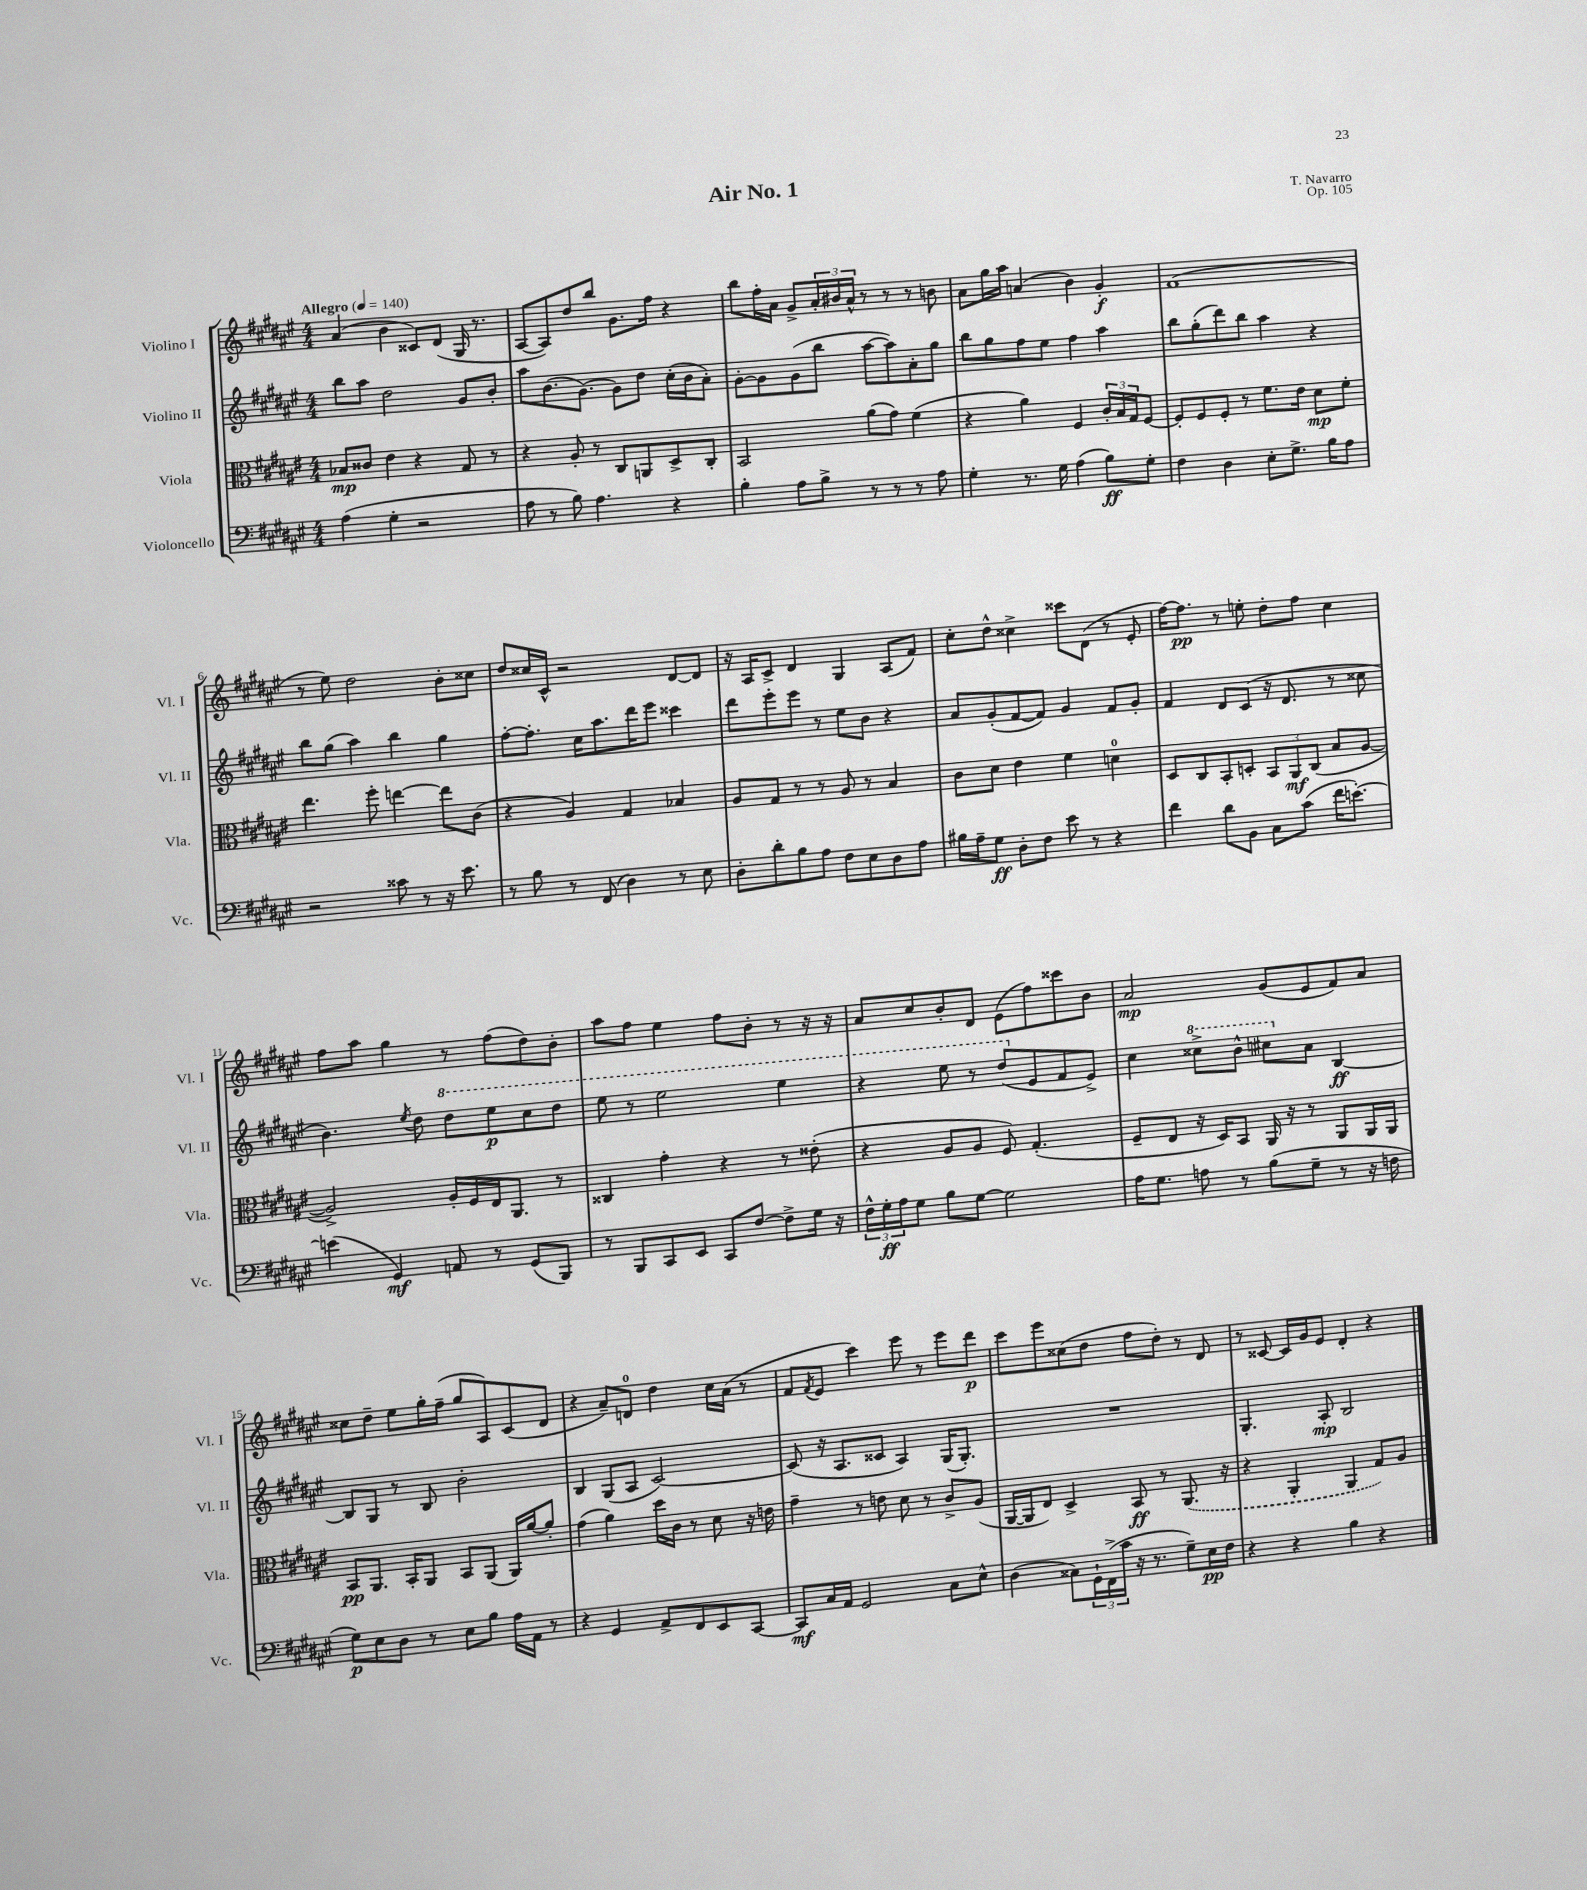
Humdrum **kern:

**kern	**dynam	**kern	**dynam	**kern	**dynam	**kern	**dynam
*part4	*part4	*part3	*part3	*part2	*part2	*part1	*part1
*staff4	*staff4	*staff3	*staff3	*staff2	*staff2	*staff1	*staff1
*I"Violoncello	*	*I"Viola	*	*I"Violino II	*	*I"Violino I	*
*I'Vc.	*	*I'Vla.	*	*I'Vl. II	*	*I'Vl. I	*
*clefF4	*	*clefC3	*	*clefG2	*	*clefG2	*
*k[f#c#g#d#a#e#]	*	*k[f#c#g#d#a#e#]	*	*k[f#c#g#d#a#e#]	*	*k[f#c#g#d#a#e#]	*
*M4/4	*	*M4/4	*	*M4/4	*	*M4/4	*
*MM140	*	*MM140	*	*MM140	*	*MM140	*
=1	=1	=1	=1	=1	=1	=1	=1
!	!	!	!	!	!	!LO:TX:a:B:t=Allegro	!
(4A#\	.	8B-X/L	mp	8bb\L	.	(4a#/	.
.	.	8c##X/J	.	8aa#\J	.	.	.
4G#'\	.	4e#\	.	2dd#\	.	4b\	.
2r	.	4r	.	.	.	8c##X/L)	.
.	.	.	.	.	.	(8d#/J	.
.	.	8G#/	.	8g#/L	.	16G#/	.
.	.	.	.	.	.	8.r	.
.	.	8r	.	8b'/J	.	.	.
=2	=2	=2	=2	=2	=2	=2	=2
8A#\	.	4r	.	8aa#\L	.	[8A#/L	.
8r	.	.	.	(8.b\	.	8A#/])	.
8B\)	.	8A#'/	.	.	.	8dd#/	.
.	.	.	.	[8.g#\J)	.	.	.
4.A#\	.	8r	.	.	.	8bb/J	.
.	.	8C#/L	.	8g#\L]	.	8.g#\L	.
.	.	8AAn/	.	8dd#\J	.	.	.
.	.	.	.	.	.	16ff#\Jk	.
4r	.	8D#^/	.	(16cc#'\LL	.	4r	.
.	.	.	.	16b\J	.	.	.
.	.	8C#'/J	.	8a#'\J)	.	.	.
=3	=3	=3	=3	=3	=3	=3	=3
4B'\	.	2BB/	.	[8g#'\L	.	8bb\L	.
.	.	.	.	8g#\]	.	16ff#'\L	.
.	.	.	.	.	.	16a#\JJ	.
8A#\L	.	.	.	(8g#\	.	8g#^/L	.
8B^\J	.	.	.	8bb\J	.	24a#'/L	.
.	.	.	.	.	.	24b#X/	.
.	.	.	.	.	.	24a#^^/JJ	.
8r	.	(8a#\L	.	[8aa#\L	.	8r	.
8r	.	8g#\J)	.	8aa#\])	.	8r	.
8r	.	(4f#\	.	8a#'\	.	8r	.
8A#\	.	.	.	8gg#\J	.	8bn\	.
=4	=4	=4	=4	=4	=4	=4	=4
4G#'\	.	4r	.	8bb\L	.	8a#\L	.
.	.	.	.	8gg#\	.	16gg#\L	.
.	.	.	.	.	.	16aa#\JJ	.
8.r	.	4a#\)	.	8ff#\	.	(4an/	.
.	.	.	.	8ee#\J	.	.	.
16G#\	.	.	.	.	.	.	.
(4A#\	.	4F#/	.	4ff#\	.	4b\)	.
8B\L)	ff	24c#'/LL	.	4aa#\	.	4g#'/	f
.	.	24B/	.	.	.	.	.
.	.	24G#/J	.	.	.	.	.
8G#'\J	.	[8F#/J	.	.	.	.	.
=5	=5	=5	=5	=5	=5	=5	=5
4F#\	.	8F#'/L]	.	8bb\L	.	(1f#	.
.	.	8F#/	.	(8gg#'\	.	.	.
4D#\	.	8F#'/J	.	8ddd#\)	.	.	.
.	.	8r	.	8bb\J	.	.	.
8E#'\L	.	8.f#\L	.	4aa#\	.	.	.
8.G#^\J	.	.	.	.	.	.	.
.	.	16e#\Jk	.	.	.	.	.
.	.	8d#\L	mp	4r	.	.	.
16B\KL	.	.	.	.	.	.	.
8A#\J	.	8f#'\J	.	.	.	.	.
!!LO:LB:g=z
=6	=6	=6	=6	=6	=6	=6	=6
2r	.	4.ee#\	.	8bb\L	.	8r	.
.	.	.	.	(8gg#\J	.	8ee#\)	.
.	.	.	.	4aa#\)	.	2dd#\	.
.	.	8ff#'\	.	.	.	.	.
8c##X\	.	[4een\	.	4bb\	.	.	.
8r	.	.	.	.	.	.	.
16r	.	8ee\L]	.	4gg#\	.	8b'\L	.
8.e#\	.	.	.	.	.	.	.
.	.	(8c#\J	.	.	.	8cc##X\J	.
=7	=7	=7	=7	=7	=7	=7	=7
8r	.	4r	.	[8ff#'\L	.	8dd#/L	.
8B\	.	.	.	8.ff#'\J]	.	16cc##X/L	.
.	.	.	.	.	.	16c#^^/JJ	.
8r	.	4A#/)	.	.	.	2r	.
.	.	.	.	16cc#\KL	.	.	.
(8FF#/	.	.	.	8.aa#\	.	.	.
4D#\)	.	4G#/	.	.	.	.	.
.	.	.	.	16ddd#\K	.	.	.
.	.	.	.	8eee#\J	.	.	.
8r	.	4B-X/	.	4ccc##X\	.	[8d#/L	.
8E#\	.	.	.	.	.	8d#/J]	.
=8	=8	=8	=8	=8	=8	=8	=8
8D#'\L	.	8A#/L	.	8ddd#\L	.	16r	.
.	.	.	.	.	.	16A#/KL	.
8d#'\	.	8G#/J	.	8eee#'\	.	8c#^/J	.
8B\	.	8r	.	8eee#\J	.	4d#/	.
8A#\J	.	8r	.	8r	.	.	.
8F#\L	.	8A#/	.	8ee#\L	.	4G#/	.
8E#\	.	8r	.	8b\J	.	.	.
8D#\	.	4B/	.	4r	.	(8A#/L	.
8A#\J	.	.	.	.	.	8f#/J)	.
=9	=9	=9	=9	=9	=9	=9	=9
16B#X\LL	.	8c#\L	.	8a#/L	.	8cc#'\L	.
16A#~\J	.	.	.	.	.	.	.
8G#\J	ff	8d#\J	.	(8g#'/	.	8dd#^^\J	.
8D#'\L	.	4e#\	.	[8f#/	.	4cc##X^\	.
8F#\J	.	.	.	8f#/J])	.	.	.
8e#\	.	4f#\	.	4g#/	.	8ccc##X\L	.
8r	.	.	.	.	.	(8d#\J	.
4r	.	4dn\	.	8f#/L	.	8r	.
.	.	.	.	8g#'/J	.	8e#'/	.
=10	=10	=10	=10	=10	=10	=10	=10
4f#\	.	8D#/L	.	4f#/	.	[16ff#\KL)	.
.	.	.	.	.	.	8.ff#\J]	pp
.	.	8C#/	.	.	.	.	.
8d#\L	.	8BB'/	.	8d#/L	.	8r	.
8BB\J	.	8Dn'/J	.	(8c#/J	.	8een'\	.
8C#\L	.	12BB/L	.	16r	.	8dd#'\L	.
.	.	.	.	8.d#/	.	.	.
.	.	12AA#/	mf	.	.	.	.
(8c#\J	.	.	.	.	.	8ff#\J	.
.	.	(12C#/J	.	.	.	.	.
16f#\KL	.	8B/L	.	8r	.	4cc#\	.
[8.en'\J)	.	.	.	.	.	.	.
.	.	[8A#/J	.	8cc##X\	.	.	.
!!LO:LB:g=z
=11	=11	=11	=11	=11	=11	=11	=11
(4en\]	.	2A#^/])	.	4.b\)	.	8ff#\L	.
.	.	.	.	.	.	8aa#\J	.
4GG#/)	mf	.	.	.	.	4gg#\	.
.	.	.	.	8qee#/	.	.	.
.	.	.	.	8dd#\	.	.	.
*	*	*	*	*8va	*	*	*
8AAn/	.	16A#'/LL	.	8ddd#\L	.	8r	.
.	.	16F#/	.	.	.	.	.
8r	.	16E#/J	.	8eee#\	p	(8ff#\L	.
.	.	8.AA#/J	.	.	.	.	.
(8GG#/L	.	.	.	8ccc#\	.	8dd#\)	.
8BBB/J)	.	8r	.	8ddd#\J	.	8b'\J	.
=12	=12	=12	=12	=12	=12	=12	=12
8r	.	4C##X/	.	8eee#\	.	8aa#\L	.
8BBB/L	.	.	.	8r	.	8ff#\J	.
8CC#/	.	4g#'\	.	2eee#\	.	4ee#\	.
8EE#/J	.	.	.	.	.	.	.
8CC#/L	.	4r	.	.	.	8ff#\L	.
[8F#/J	.	.	.	.	.	8b'\J	.
8F#^\L]	.	8r	.	4eee#\	.	8r	.
16G#\Jk	.	(8e##X'\	.	.	.	16r	.
16r	.	.	.	.	.	16r	.
=13	=13	=13	=13	=13	=13	=13	=13
24F#^^\LL	.	4r	.	4r	.	8a#/L	.
24G#'\	ff	.	.	.	.	.	.
24A#\J	.	.	.	.	.	.	.
8G#\J	.	.	.	.	.	8cc#/	.
8B\L	.	8A#/L	.	8eee#\	.	8b'/	.
[8G#\J	.	8A#/J	.	8r	.	8d#/J	.
2G#\]	.	8F#/)	.	(8ddd#/L	.	(8e#\L	.
*	*	*	*	*X8va	*	*	*
.	.	(4.G#'/	.	8e#/	.	8ff#\)	.
.	.	.	.	8f#/	.	8ccc##X\	.
.	.	.	.	8e#^/J)	.	8b\J	.
=14	=14	=14	=14	=14	=14	=14	=14
16A#\KL	.	8F#~/L	.	4cc#\	.	2a#/	mp
8.G#\J	.	.	.	.	.	.	.
.	.	8E#/J	.	.	.	.	.
*	*	*	*	*8va	*	*	*
8An\	.	16r	.	8ccc##X^\L	.	.	.
.	.	16D#/KL)	.	.	.	.	.
8r	.	8BB/J	.	8bb^^\J	.	.	.
(8B\L	.	16AA#/	.	8ccc#X\L	.	(8g#/L	.
.	.	16r	.	.	.	.	.
*	*	*	*	*X8va	*	*	*
8G#~\J	.	8r	.	8a#\J	.	8e#/	.
8r	.	8AA#/L	.	[4B/	ff	8f#/)	.
16r	.	16AA#/L	.	.	.	8a#/J	.
16Fn\	.	16AA#/JJ	.	.	.	.	.
!!LO:LB:g=z
=15	=15	=15	=15	=15	=15	=15	=15
8G#\L)	p	8BB/L	pp	8B/L]	.	8cc##X\L	.
8E#\	.	8.AA#/J	.	8G#/J	.	8dd#~\J	.
8D#\J	.	.	.	8r	.	8ee#\L	.
.	.	16BB'/KL	.	.	.	.	.
8r	.	8AA#/J	.	8B/	.	16gg#'\L	.
.	.	.	.	.	.	(16ff#~\JJ	.
8E#\L	.	8BB/L	.	2b'\	.	8gg#/L	.
8B\J	.	(8AA#/J	.	.	.	8A#/)	.
16A#\LL	.	16AA#/LL)	.	.	.	(8c#/	.
16AA#\JJ	.	[16a#/J	.	.	.	.	.
8r	.	8a#'/J]	.	.	.	8d#/J	.
=16	=16	=16	=16	=16	=16	=16	=16
4r	.	(4g#\	.	4B/	.	4r	.
4GG#/	.	4a#\)	.	(8G#/L	.	8a#~/L)	.
.	.	.	.	8A#/J	.	8dn/J	.
8AA#^/L	.	16dd#\LL	.	[2c#/)	.	4dd#\	.
.	.	16c#\JJ	.	.	.	.	.
8FF#/	.	8r	.	.	.	.	.
8EE#/	.	8d#\	.	.	.	16cc#\LL	.
.	.	.	.	.	.	(16a#\JJ	.
[8CC#/J	.	16r	.	.	.	8r	.
.	.	16en\	.	.	.	.	.
=17	=17	=17	=17	=17	=17	=17	=17
8CC#/L]	mf	4g#~\	.	(8c#/]	.	8f#/L	.
.	.	.	.	.	.	8qf#/	.
16C#/L	.	.	.	16r	.	8e#/J	.
16AA#/JJ	.	.	.	8.A#/L	.	.	.
2GG#/	.	8r	.	.	.	4ccc#\)	.
.	.	8en\	.	8c##X/J	.	.	.
.	.	8d#\	.	4A#/)	.	8eee#\	.
.	.	8r	.	.	.	8r	.
8C#\L	.	8c#^/L	.	(16G#/KL	.	8eee#\L	.
.	.	.	.	8.G#'/J)	.	.	.
8E#^^\J	.	(8A#/J	.	.	.	8ddd#\J	p
=18	=18	=18	=18	=18	=18	=18	=18
(4D#\	.	[16AA#/LL	.	1r	.	8ccc#\L	.
.	.	16AA#/J]	.	.	.	.	.
.	.	8E#/J)	.	.	.	8eee#\	.
8C##X\L)	.	4D#^/	.	.	.	(8cc##X\	.
24GG#`\L	.	.	.	.	.	8dd#\J	.
(24FF#^\	.	.	.	.	.	.	.
24c#\JJ	.	.	.	.	.	.	.
16r	.	8BB/	ff	.	.	8ff#\L	.
8.r	.	.	.	.	.	.	.
.	.	8r	.	.	.	8dd#'\J)	.
8G#~\L)	.	(8.AA#/	.	.	.	8r	.
16E#\L	pp	.	.	.	.	8d#/	.
16F#\JJ	.	16r	.	.	.	.	.
=19	=19	=19	=19	=19	=19	=19	=19
4r	.	4r	.	4.G#'/	.	8r	.
.	.	.	.	.	.	[8c##X/	.
4r	.	4AA#'/	.	.	.	16c##/LL]	.
.	.	.	.	.	.	16g#/J	.
.	.	.	.	8A#'/	mp	8e#/J	.
4B\	.	4AA#/	.	2B/	.	4d#'/	.
4r	.	8G#/L)	.	.	.	4r	.
.	.	8A#/J	.	.	.	.	.
==	==	==	==	==	==	==	==
*-	*-	*-	*-	*-	*-	*-	*-
